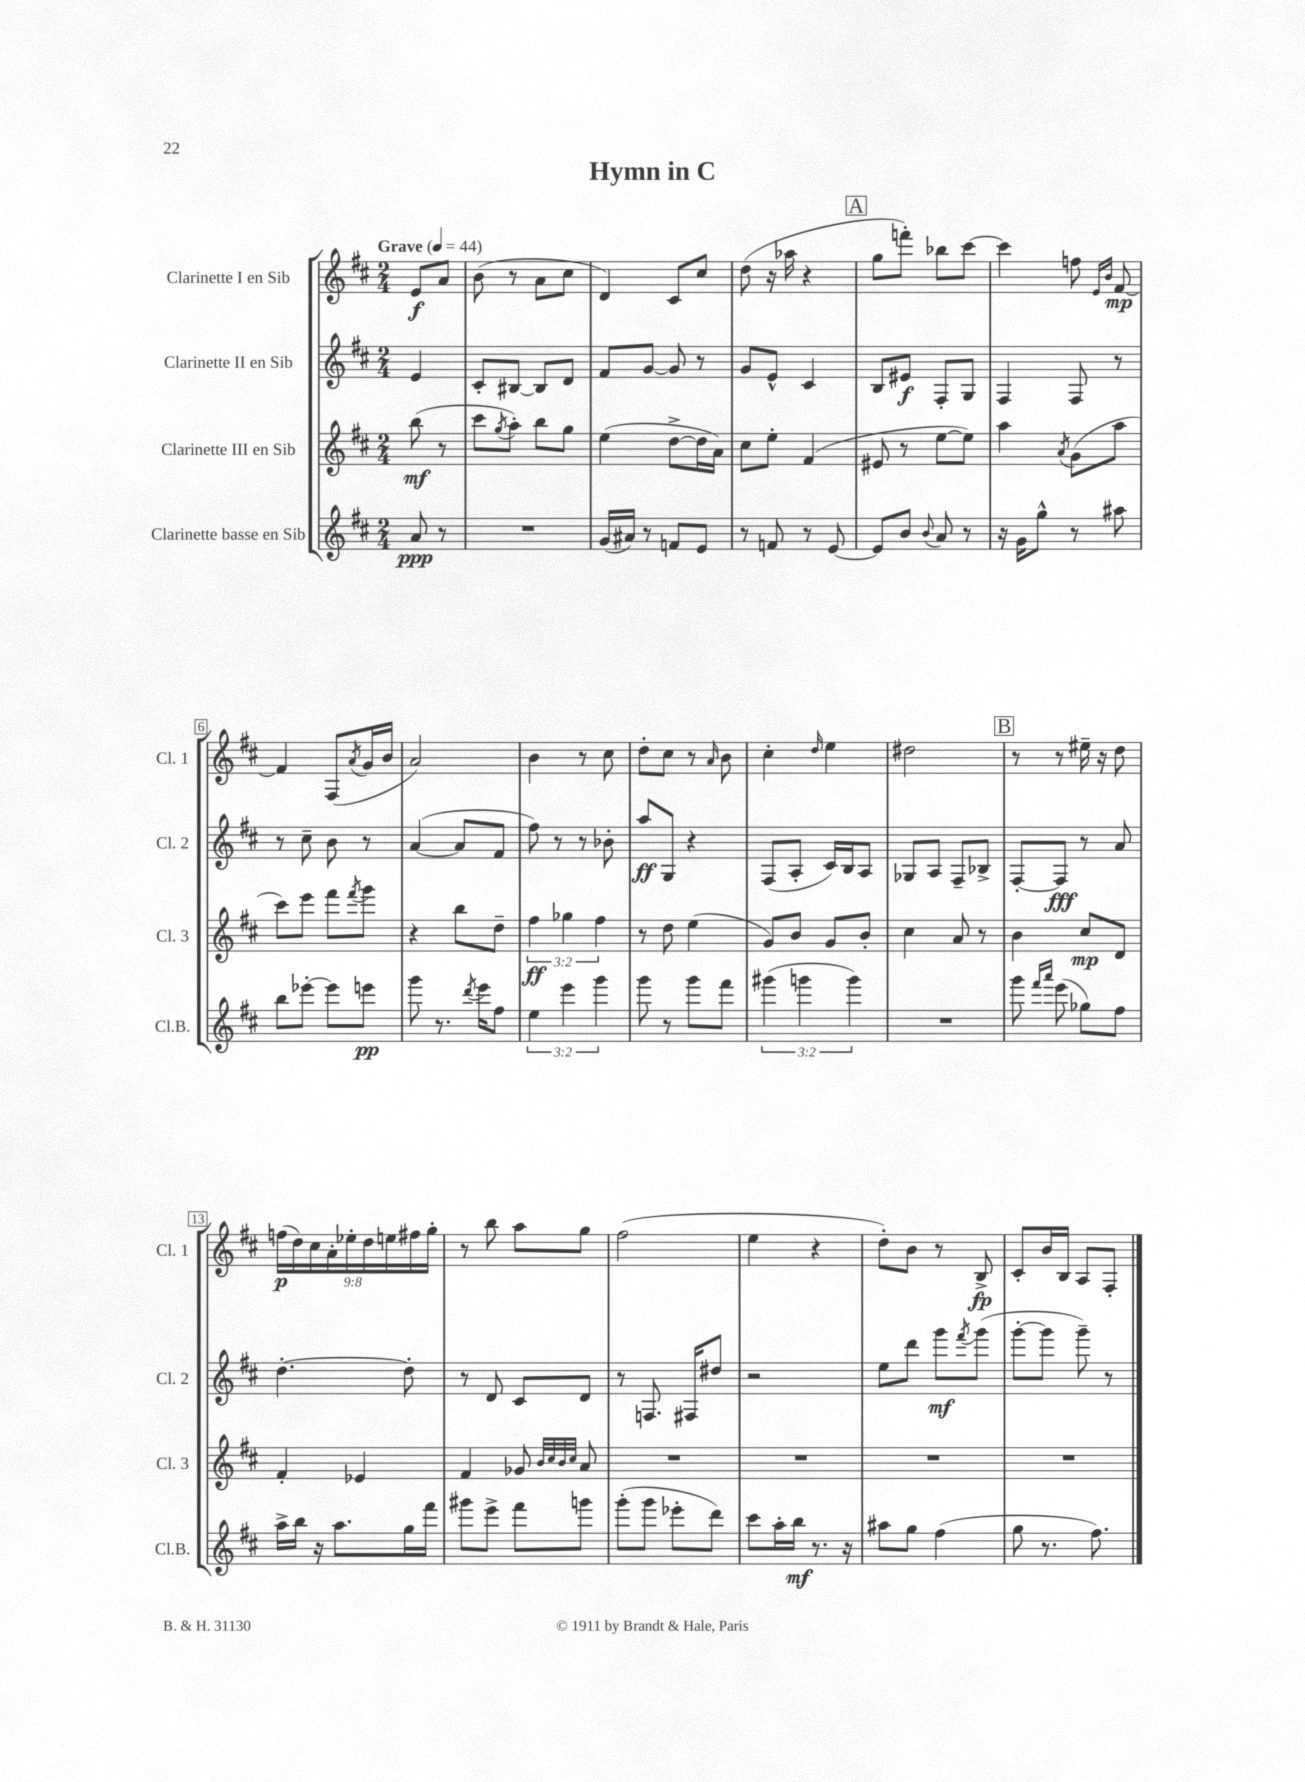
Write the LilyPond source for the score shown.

\header { title = "Hymn in C" }
<<
\new StaffGroup <<
\new Staff = "s0" \with { instrumentName = "Clarinette I en Sib" shortInstrumentName = "Cl. 1" } {
    \clef treble \key d \major \numericTimeSignature \time 2/4 \override Staff.TupletNumber.text = #tuplet-number::calc-fraction-text \partial 4 \tempo "Grave" 4 = 44
    e'8\f a'8 |
    b'8( r8 a'8 cis''8 |
    d'4) cis'8 cis''8 |
    d''8( r16 aes''16 r4 |
    \mark \markup { \box "A" } g''8 f'''8-.) bes''8 cis'''8~ |
    cis'''4 f''8 \grace { e'16 b'16 } fis'8~\mp |
    fis'4 fis8( \acciaccatura { a'8 } g'16 b'16 |
    a'2) |
    b'4 r8 cis''8 |
    d''8-. cis''8 r8 \grace { a'16 } b'8 |
    cis''4-. \grace { d''16 } e''4 |
    dis''2 |
    \mark \markup { \box "B" } r8 r8 eis''16-- r16 d''8 |
    \tuplet 9/8 { f''16\p( d''16) cis''16 a'16-. ees''16-. d''16 e''16 fis''16 g''16-. } |
    r8 b''8 a''8 g''8 |
    fis''2( |
    e''4 r4 |
    d''8-.) b'8 r8 b8->\fp |
    cis'8-. b'16 b16 a8 fis8-. \bar "|." |
}
\new Staff = "s1" \with { instrumentName = "Clarinette II en Sib" shortInstrumentName = "Cl. 2" } {
    \clef treble \key d \major \numericTimeSignature \time 2/4 \partial 4
    e'4 |
    cis'8-. bis8~ bis8 d'8 |
    fis'8 g'8~ g'8 r8 |
    g'8 e'8-^ cis'4 |
    \mark \markup { \box "A" } b8 eis'8\f fis8-. g8 |
    fis4 fis8 r8 |
    r8 cis''8-- b'8 r8 |
    a'4~( a'8 fis'8 |
    fis''8) r8 r8 bes'8-. |
    a''8\ff g8 r4 |
    fis8( a8-. cis'16) b16 a8 |
    ges8 a8 fis8-- bes8-> |
    \mark \markup { \box "B" } fis8~-. fis8\fff r8 a'8 |
    d''4.~-. d''8-. |
    r8 d'8 cis'8 d'8 |
    r8 f8. fis16 dis''8 |
    r2 |
    e''8 d'''8 g'''8\mf \acciaccatura { fis'''8 } g'''8( |
    g'''8~-. g'''8 g'''8--) r8 \bar "|." |
}
\new Staff = "s2" \with { instrumentName = "Clarinette III en Sib" shortInstrumentName = "Cl. 3" } {
    \clef treble \key d \major \numericTimeSignature \time 2/4 \override Staff.TupletNumber.text = #tuplet-number::calc-fraction-text \partial 4
    b''8\mf( r8 |
    cis'''8 \acciaccatura { g''8 } a''8-.) b''8 g''8 |
    e''4( d''8~-> d''16 a'16) |
    cis''8 e''8-. fis'4( |
    \mark \markup { \box "A" } eis'8 r8 e''8~ e''8) |
    a''4 \acciaccatura { a'8 } g'8( a''8 |
    cis'''8) e'''8 fis'''8 \acciaccatura { fis'''8 } g'''8 |
    r4 b''8 d''8-- |
    \tuplet 3/2 { fis''4\ff ges''4 fis''4 } |
    r8 d''8 e''4( |
    g'8) b'8 g'8 b'8-. |
    cis''4 a'8 r8 |
    \mark \markup { \box "B" } b'4 cis''8\mp d'8 |
    fis'4-. ees'4 |
    fis'4 ges'8 \grace { b'32 cis''32 b'32 cis''32 } a'8 |
    R2 |
    R2 |
    R2 |
    R2 \bar "|." |
}
\new Staff = "s3" \with { instrumentName = "Clarinette basse en Sib" shortInstrumentName = "Cl.B." } {
    \clef treble \key d \major \numericTimeSignature \time 2/4 \override Staff.TupletNumber.text = #tuplet-number::calc-fraction-text \partial 4
    a'8\ppp r8 |
    R2 |
    g'16( ais'16) r8 f'8 e'8 |
    r8 f'8 r8 e'8~ |
    \mark \markup { \box "A" } e'8 b'8 \appoggiatura { b'8 } a'8 r8 |
    r16 g'16 g''8-^ r8 ais''8 |
    b''8 ees'''8~-. ees'''8 e'''8\pp |
    g'''8 r8. \acciaccatura { d'''8 } e'''16 fis''8 |
    \tuplet 3/2 { e''4 e'''4 g'''4 } |
    g'''8 r8 g'''8 fis'''8 |
    \tuplet 3/2 { gis'''4( g'''4 g'''4) } |
    R2 |
    \mark \markup { \box "B" } g'''8 \grace { fis'''16 a'''16 } e'''8( ges''8) fis''8 |
    a''16-> b''16 r16 a''8. g''16 fis'''16 |
    gis'''8 e'''8-> fis'''8 g'''8 |
    g'''8-.( g'''8 ees'''8-. d'''8) |
    cis'''8 a''16-. b''16\mf r8. r16 |
    ais''8 g''8 fis''4( |
    g''8 r8. fis''8.) \bar "|." |
}
>>
>>
\layout { \context { \Score \override BarNumber.stencil = #(make-stencil-boxer 0.1 0.3 ly:text-interface::print) } }
